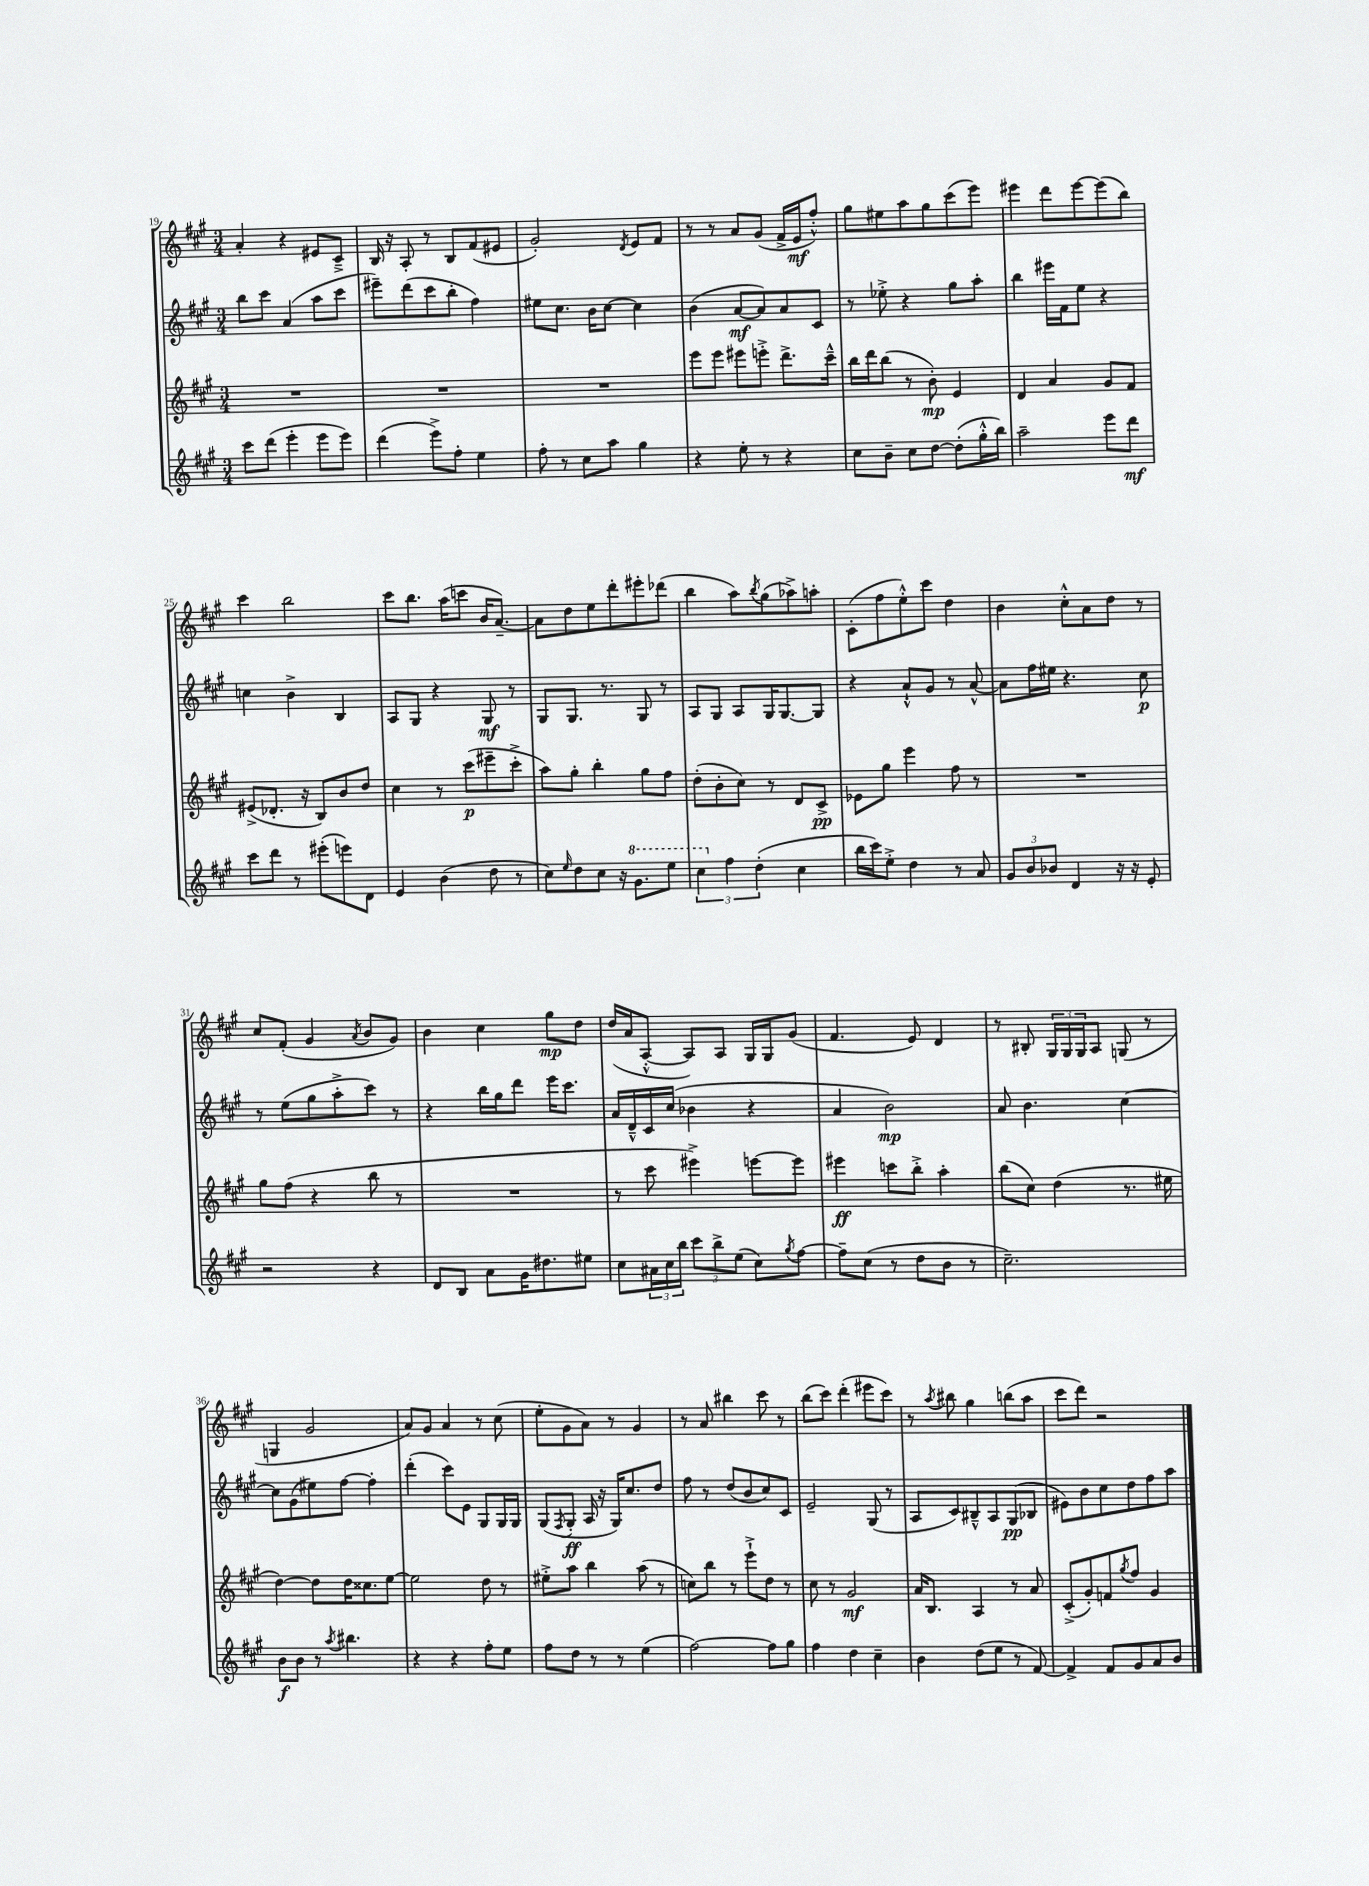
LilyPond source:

<<
\new StaffGroup <<
\new Staff = "s0" {
    \clef treble \key a \major \numericTimeSignature \time 3/4
    a'4-. r4 eis'8 cis'8---> |
    b16 r16 a8-. r8 b8 fis'8( eis'8 |
    gis'2-.) \acciaccatura { d'8 } e'8 fis'8 |
    r8 r8 a'8 gis'8( fis'16-> e'16\mf fis''8-.-^) |
    gis''8 eis''8 a''8 gis''8 cis'''8( e'''8) |
    eis'''4 d'''8 eis'''8~ eis'''8( b''8) |
    cis'''4 b''2 |
    cis'''8 b''8. a''16( c'''8 b'16 a'8.~--) |
    a'8 d''8 e''8 d'''8-. eis'''8-. des'''8( |
    b''4 a''8) \acciaccatura { b''8 } gis''8( aes''8->) a''8-. |
    cis'8-.( fis''8 e''8-.-^) cis'''8 d''4 |
    b'4 cis''8-.-^ a'8 d''8 r8 |
    cis''8 fis'8-.( gis'4 \acciaccatura { a'8 } b'8 gis'8) |
    b'4 cis''4 gis''8\mp d''8 |
    d''16( a'16 a8~-.-^ a8) a8 gis16 gis16 gis'8( |
    fis'4. e'8) d'4 |
    r8 bis8-. \tuplet 3/2 { gis16 gis16 gis16 } a8 g8( r8 |
    g4 gis'2 |
    a'8) gis'8 a'4 r8 cis''8( |
    e''8-. gis'8 a'8) r8 gis'4 |
    r8 a'8 bis''4 cis'''8 r8 |
    b''8( cis'''8) d'''4-.( eis'''8 cis'''8) |
    r8 \acciaccatura { a''8 } bis''8 gis''4 b''8( a''8 |
    cis'''8 d'''8) r2 \bar "|." |
}
\new Staff = "s1" {
    \clef treble \key a \major \numericTimeSignature \time 3/4
    b''8 cis'''8 a'4( a''8 cis'''8 |
    eis'''8--) d'''8( cis'''8 b''8-. fis''4) |
    eis''8 cis''8. b'16 cis''8~ cis''4 |
    b'4( a'8~\mf a'8) a'8 cis'8 |
    r8 ees''8-.-> r4 gis''8 a''8-. |
    b''4 eis'''16 fis'16 e''8 r4 |
    c''4 b'4-> b4 |
    a8 gis8 r4 gis8\mf r8 |
    gis8 gis8. r8. gis8 r8 |
    a8 gis8 a8 gis16 gis8.~ gis8 |
    r4 a'8-!-^ gis'8 r8 a'8~-^ |
    a'8 fis''16 eis''16 r4. cis''8\p |
    r8 e''8( gis''8 a''8-.-> cis'''8) r8 |
    r4 b''16 gis''16 d'''8 e'''16 cis'''8. |
    a'16 d'16---^ cis'16 cis''16( bes'4 r4 |
    a'4 b'2\mp) |
    a'8 b'4. cis''4~ |
    cis''8 gis'8( eis''8) fis''8~ fis''4-. |
    d'''4-.( cis'''8) e'8 gis8 gis16 gis16 |
    gis8( \acciaccatura { fis8 } gis8-.\ff a16 r16 gis16) cis''8. d''8 |
    fis''8 r8 d''8( b'8 cis''8) cis'8 |
    e'2-- gis8( r8 |
    a8 cis'8) bis8---^ a8 gis8\pp( bes8 |
    eis'8) b'8 cis''8 d''8 fis''8 a''8 \bar "|." |
}
\new Staff = "s2" {
    \clef treble \key a \major \numericTimeSignature \time 3/4
    R2. |
    R2. |
    R2. |
    e'''8 e'''8 eis'''8 e'''8-.-> d'''8.-> cis'''16---^ |
    b''16 d'''16 b''8( r8 b'8-.\mp) e'4 |
    d'4 a'4 gis'8 fis'8 |
    eis'8->( des'8.-. r16 b8) b'8 d''8 |
    cis''4 r8 cis'''8\p( eis'''8-- cis'''8-.-> |
    a''8) gis''8-. b''4-. gis''8 fis''8 |
    d''8-.( b'8-. cis''8) r8 d'8 cis'8->\pp |
    ees'8 gis''8 e'''4 fis''8 r8 |
    R2. |
    gis''8 fis''8( r4 b''8 r8 |
    R2. |
    r8 cis'''8 eis'''4->) e'''8~ e'''8 |
    eis'''4\ff c'''8 b''8-.-> a''4-. |
    b''8( cis''8) d''4( r8. eis''16 |
    d''4~) d''8 d''16 cisis''8. e''8~ |
    e''2 d''8 r8 |
    eis''8-.-> a''8 b''4 a''8( r8 |
    c''8) b''8 r8 e'''8-!-> d''8 r8 |
    cis''8 r8 gis'2\mf |
    a'16 b8. a4 r8 a'8 |
    cis'8-.->( gis'8-.) f'8 \acciaccatura { gis''8 } fis''8 gis'4 \bar "|." |
}
\new Staff = "s3" {
    \clef treble \key a \major \numericTimeSignature \time 3/4
    cis'''8 d'''8( e'''4-. e'''8 e'''8) |
    d'''4( e'''8->) fis''8-. e''4 |
    fis''8-. r8 cis''8 a''8 gis''4 |
    r4 e''8-. r8 r4 |
    cis''8 b'8-- cis''8 d''8~ d''8-.( gis''16-.-^ b''16) |
    a''2-- e'''8 d'''8\mf |
    cis'''8 d'''8 r8 eis'''8-.( e'''8) d'8 |
    e'4 b'4( d''8 r8 |
    cis''8) \grace { e''16 } d''8 cis''8 r16 \ottava #1 gis''8. e'''8 |
    \tuplet 3/2 { cis'''4 \ottava #0 fis''4 d''4-.( } cis''4 |
    b''16 cis'''16) e''8-.-> d''4 r8 a'8 |
    \tuplet 3/2 { gis'8 b'8 bes'8 } d'4 r16 r16 e'8-. |
    r2 r4 |
    d'8 b8 a'8 gis'16 dis''8. eis''8 |
    cis''8 \tuplet 3/2 { ais'16 cis''16 b''16 } \tuplet 3/2 { cis'''8 b''8-> e''8( } cis''8) \acciaccatura { gis''8 } fis''8~ |
    fis''8-- cis''8( r8 d''8 b'8 r8 |
    cis''2.--) |
    b'8\f b'8 r8 \acciaccatura { a''8 } bis''4. |
    r4 r4 fis''8-. e''8 |
    fis''8 d''8 r8 r8 e''4( |
    fis''2~) fis''8 gis''8 |
    fis''4 d''4 cis''4-- |
    b'4 d''8( e''8 r8 fis'8~) |
    fis'4-> fis'8 gis'8 a'8 b'8 \bar "|." |
}
>>
>>
\layout { \context { \Score currentBarNumber = #19 } }
